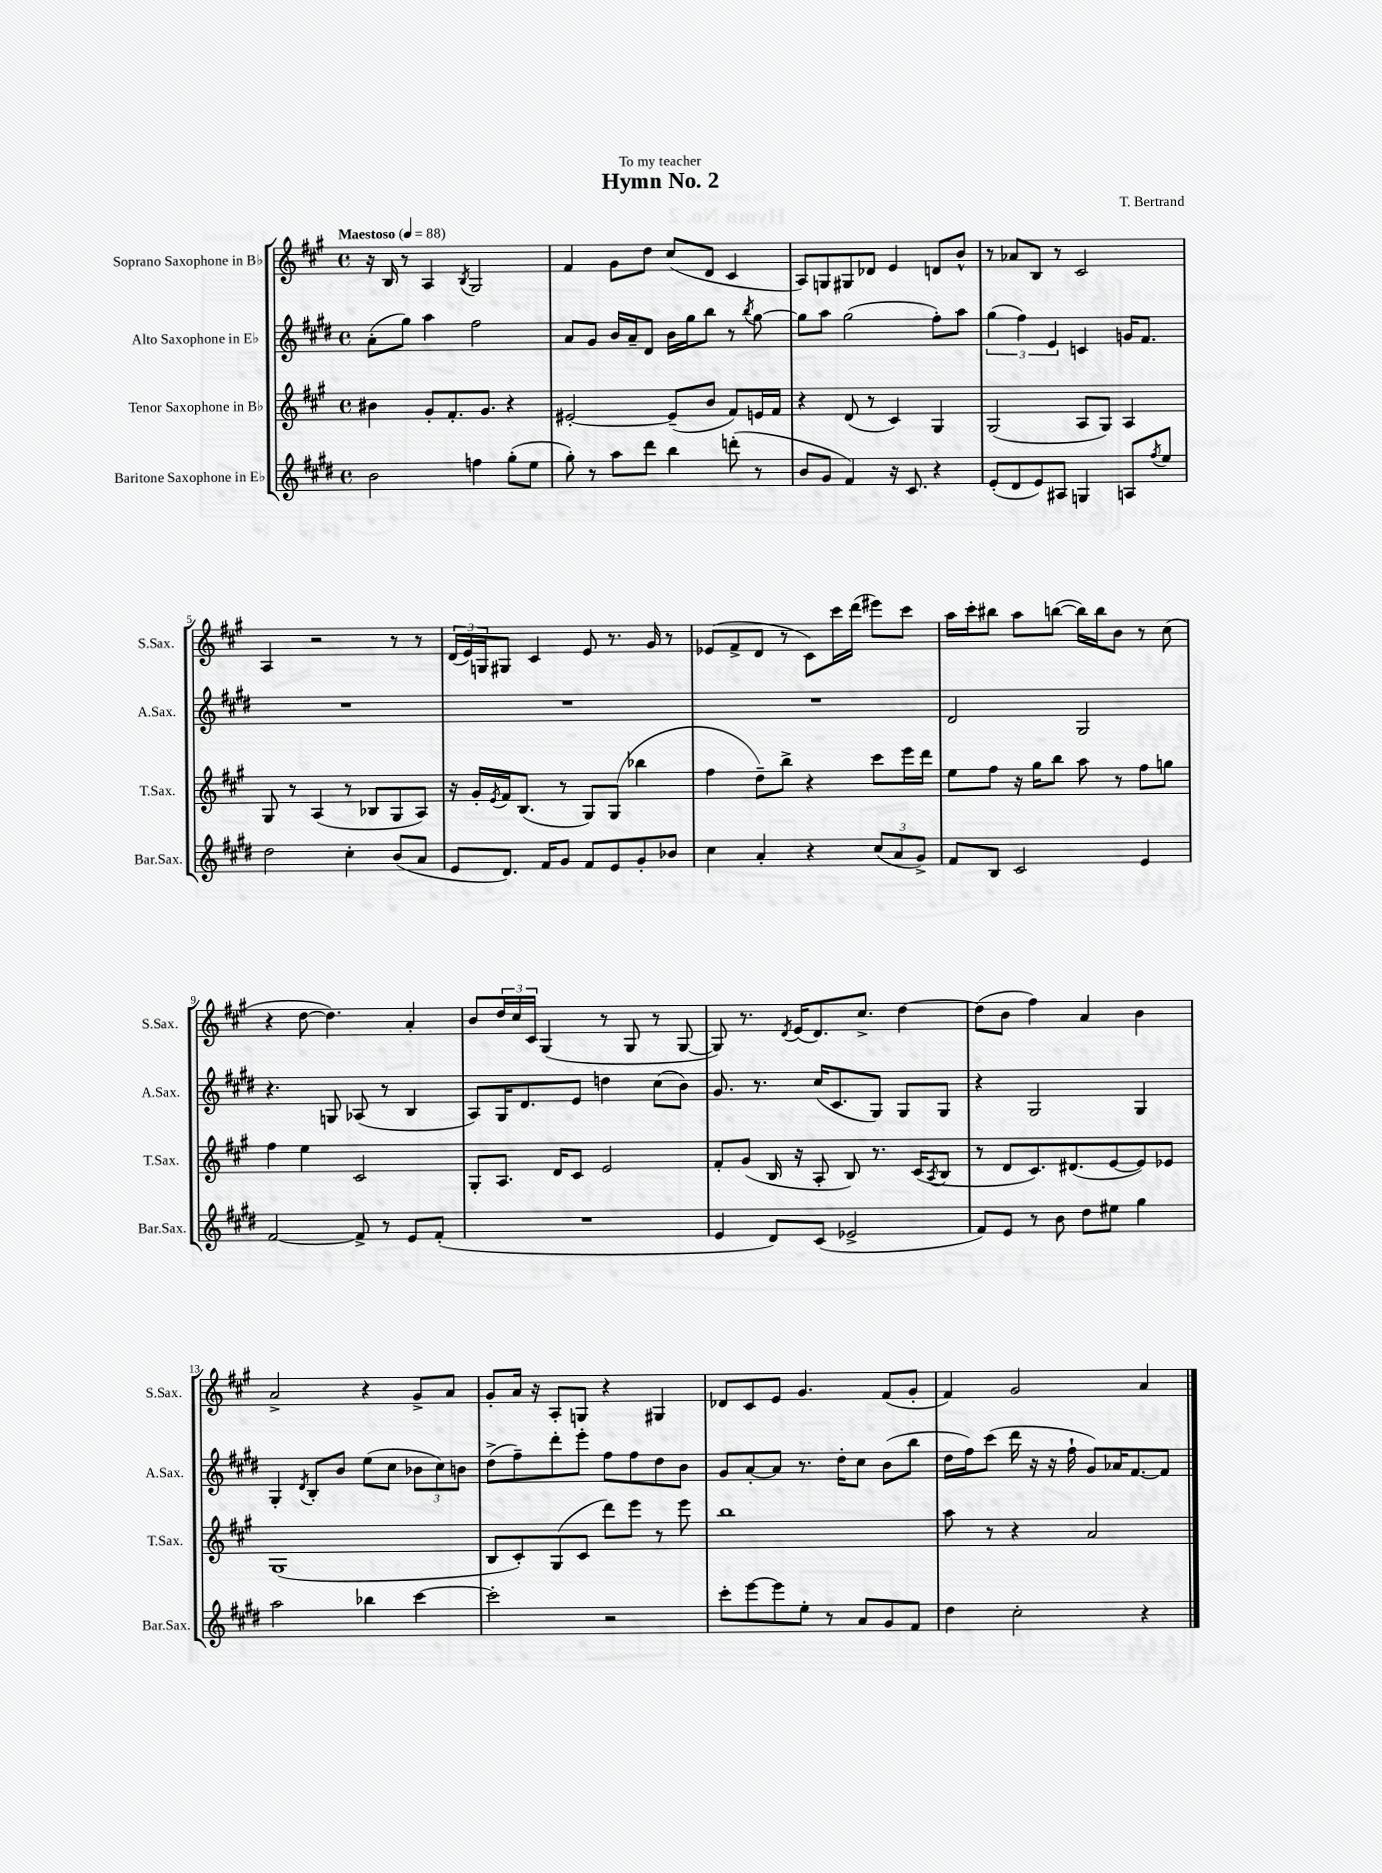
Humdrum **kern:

**kern	**kern	**kern	**kern
*part4	*part3	*part2	*part1
*staff4	*staff3	*staff2	*staff1
*I"Baritone Saxophone in E♭	*I"Tenor Saxophone in B♭	*I"Alto Saxophone in E♭	*I"Soprano Saxophone in B♭
*I'Bar.Sax.	*I'T.Sax.	*I'A.Sax.	*I'S.Sax.
*clefG2	*clefG2	*clefG2	*clefG2
*k[f#c#g#d#]	*k[f#c#g#]	*k[f#c#g#d#]	*k[f#c#g#]
*M4/4	*M4/4	*M4/4	*M4/4
*met(c)	*met(c)	*met(c)	*met(c)
*MM88	*MM88	*MM88	*MM88
=1	=1	=1	=1
!	!	!	!LO:TX:a:B:t=Maestoso
2b\	4b#X\	(8a'\L	16r
.	.	.	16B/
.	.	8gg#\J)	8r
.	8g#'/L	4aa\	4A/
.	8.f#'/	.	.
.	.	.	8qB/
4ffn\	.	2ff#\	2G#/
.	8.g#/J	.	.
(8gg#'\L	4r	.	.
8ee\J	.	.	.
=2	=2	=2	=2
8gg#'\)	[2e#X'/	8a/L	4f#/
8r	.	8g#/J	.
8aa\L	.	16b/LL	8g#\L
.	.	16a~/J	.
8ddd#\J	.	8d#/J	8dd\J
4bb\	(8e#~/L]	16b\LL	(8cc#/L
.	.	16gg#\J	.
.	8b/J	8bb\J	8d/J
(8dddn'\	8f#/L)	8r	4c#/
.	.	8qbb/	.
8r	16en/L	[8gg#\	.
.	16f#/JJ	.	.
=3	=3	=3	=3
8b/L	4r	8gg#\L]	8A/L)
8g#/J	.	8aa\J	8Gn/
4f#/)	(8d/	(2gg#\	8G#X/
.	8r	.	8d-X/J
16r	4c#/)	.	4e/
8.c#/	.	.	.
4r	4G#/	8ff#'\L)	8dn/L
.	.	8aa\J	8b^^/J
=4	=4	=4	=4
(8e'/L	(2G#/	(6gg#\	8r
8d#/	.	.	8a-X/L
.	.	6ff#\)	.
8e/)	.	.	8B/J
.	.	6e/	.
8A#X/J	.	.	8r
4Gn/	8A/L	4cn/	2c#/
.	8G#/J)	.	.
8An/L	4A/	16gn/KL	.
.	.	8.f#/J	.
8qff#/	.	.	.
8ee/J	.	.	.
!!LO:LB:g=z
=5	=5	=5	=5
2dd#\	8G#/	1r	4A/
.	8r	.	.
.	(4A/	.	2r
4cc#'\	8r	.	.
.	8B-X/L	.	.
(8b/L	8G#/	.	8r
8a/J	8A/J)	.	8r
=6	=6	=6	=6
8e/L	16r	1r	(24d/LL
.	.	.	24e/)
.	16g#'/LL	.	.
.	.	.	24Gn/J
.	8qe/	.	.
8.d#/J)	16f#/J	.	8G#X/J
.	(8.B/J	.	.
.	.	.	4c#/
16f#/KL	.	.	.
8g#/J	8r	.	.
8f#/L	8G#/L)	.	8e/
8e/	(8G#/J	.	8.r
8g#'/	4bb-X\	.	.
.	.	.	16g#/
8b-X/J	.	.	8r
=7	=7	=7	=7
4cc#\	4ff#\	1r	(8e-X/L
.	.	.	8f#^/
4a'/	8dd~\L)	.	8d/J
.	8bb^\J	.	8r
4r	4r	.	8c#\L)
.	.	.	16ccc#\L
.	.	.	(16ddd\JJ
(12cc#/L	8ccc#\L	.	8eee#X\L)
12a/	.	.	.
.	16eee\L	.	8ccc#\J
12g#^/J)	.	.	.
.	16ddd\JJ	.	.
=8	=8	=8	=8
8f#/L	8ee\L	2d#/	16aa\LL
.	.	.	16ccc#'\J
8B/J	8ff#\J	.	8bb#X\J
2c#/	16r	.	8aa\L
.	16gg#\KL	.	.
.	8bb\J	.	([8bbn\J
.	8aa\	2G#/	16bb\LL])
.	.	.	16bb\J
.	8r	.	8b\J
4e/	8ff#\L	.	8r
.	8ggn\J	.	(8cc#\
!!LO:LB:g=z
=9	=9	=9	=9
[2f#/	4ff#\	4.r	4r
.	4ee\	.	[8dd\
.	.	8Gn/	4.dd\])
8f#^/]	2c#/	(8A-X/	.
8r	.	8r	.
8e/L	.	4B/	4a'/
(8f#'/J	.	.	.
=10	=10	=10	=10
1r	8G#'/L	8A/L)	8b/L
.	8.A/J	16G#/K	24dd/L
.	.	.	24cc#/
.	.	8.d#/	.
.	.	.	24c#/JJ
.	.	.	(4G#/
.	16d/KL	.	.
.	8c#/J	8e/J	.
.	2e/	4ddn\	8r
.	.	.	8G#/
.	.	(8cc#\L	8r
.	.	8b\J)	[8G#/
=11	=11	=11	=11
4e/	8f#'/L	8.g#/	8G#/])
.	(8g#/J	.	8.r
.	.	8.r	.
8d#/L)	16B/	.	.
.	.	.	8qd/
.	16r	.	(16e/KL
(8c#/J	8A'/	(16cc#/KL	8.d/)
.	.	8.c#/	.
2e-X^/	8B/)	.	.
.	.	.	8.cc#^/J
.	8.r	8G#/J)	.
.	.	8G#/L	[4dd\
.	(16c#/KL	.	.
.	8qA/	.	.
.	8B/J	8G#/J	.
=12	=12	=12	=12
8f#/L)	8r	4r	(8dd\L]
8e/J	8d/L	.	8b\J
8r	8.c#/)	2G#/	4ff#\)
8b\	.	.	.
.	(8.d#X/	.	.
8dd#\L	.	.	4a/
8ee#X\J	[8e/	.	.
4gg#\	8e/])	4G#/	4b\
.	8e-X/J	.	.
!!LO:LB:g=z
=13	=13	=13	=13
2aa\	(1G#	4G#'/	2a^/
.	.	8qd#/	.
.	.	8B'/L	.
.	.	8b/J	.
4bb-X\	.	(8ee\L	4r
.	.	8cc#\J	.
[4ccc#\	.	12b-X\L	8g#^/L
.	.	12cc#\)	.
.	.	.	8a/J
.	.	12bn\J	.
=14	=14	=14	=14
2ccc#'\]	8B/L	(8dd#^\L	8g#'/L
.	8c#'/)	8ff#~\)	16a/Jk
.	.	.	16r
.	(8G#/	8ddd#'\	8A'/L
.	8c#/J	8eee'\J	8Gn/J
2r	8ddd\L)	8ff#\L	4r
.	8eee\J	8ff#\	.
.	8r	8dd#\	4G#X/
.	8eee\	8b\J	.
=15	=15	=15	=15
8ccc#'\L	1bb	8g#/L	8d-X/L
[8eee\	.	[8a'/	8c#/
8eee\]	.	8a/J]	8e/J
8ee'\J	.	8.r	4.g#/
8r	.	.	.
.	.	16dd#'\KL	.
8a/L	.	8cc#\J	.
8g#/	.	(8b\L	(8f#/L
8f#/J	.	8bb\J	8g#'/J
=16	=16	=16	=16
4dd#\	8aa\	16dd#\LL	4f#/)
.	.	16ff#\J)	.
.	8r	(8ccc#\J	.
2cc#'\	4r	16ddd#\	2g#/
.	.	16r	.
.	.	16r	.
.	.	16ff#`\	.
.	2a/	8g#/L)	.
.	.	16a-X/K	.
.	.	[8.f#/	.
4r	.	.	4a/
.	.	8f#/J]	.
==	==	==	==
*-	*-	*-	*-
